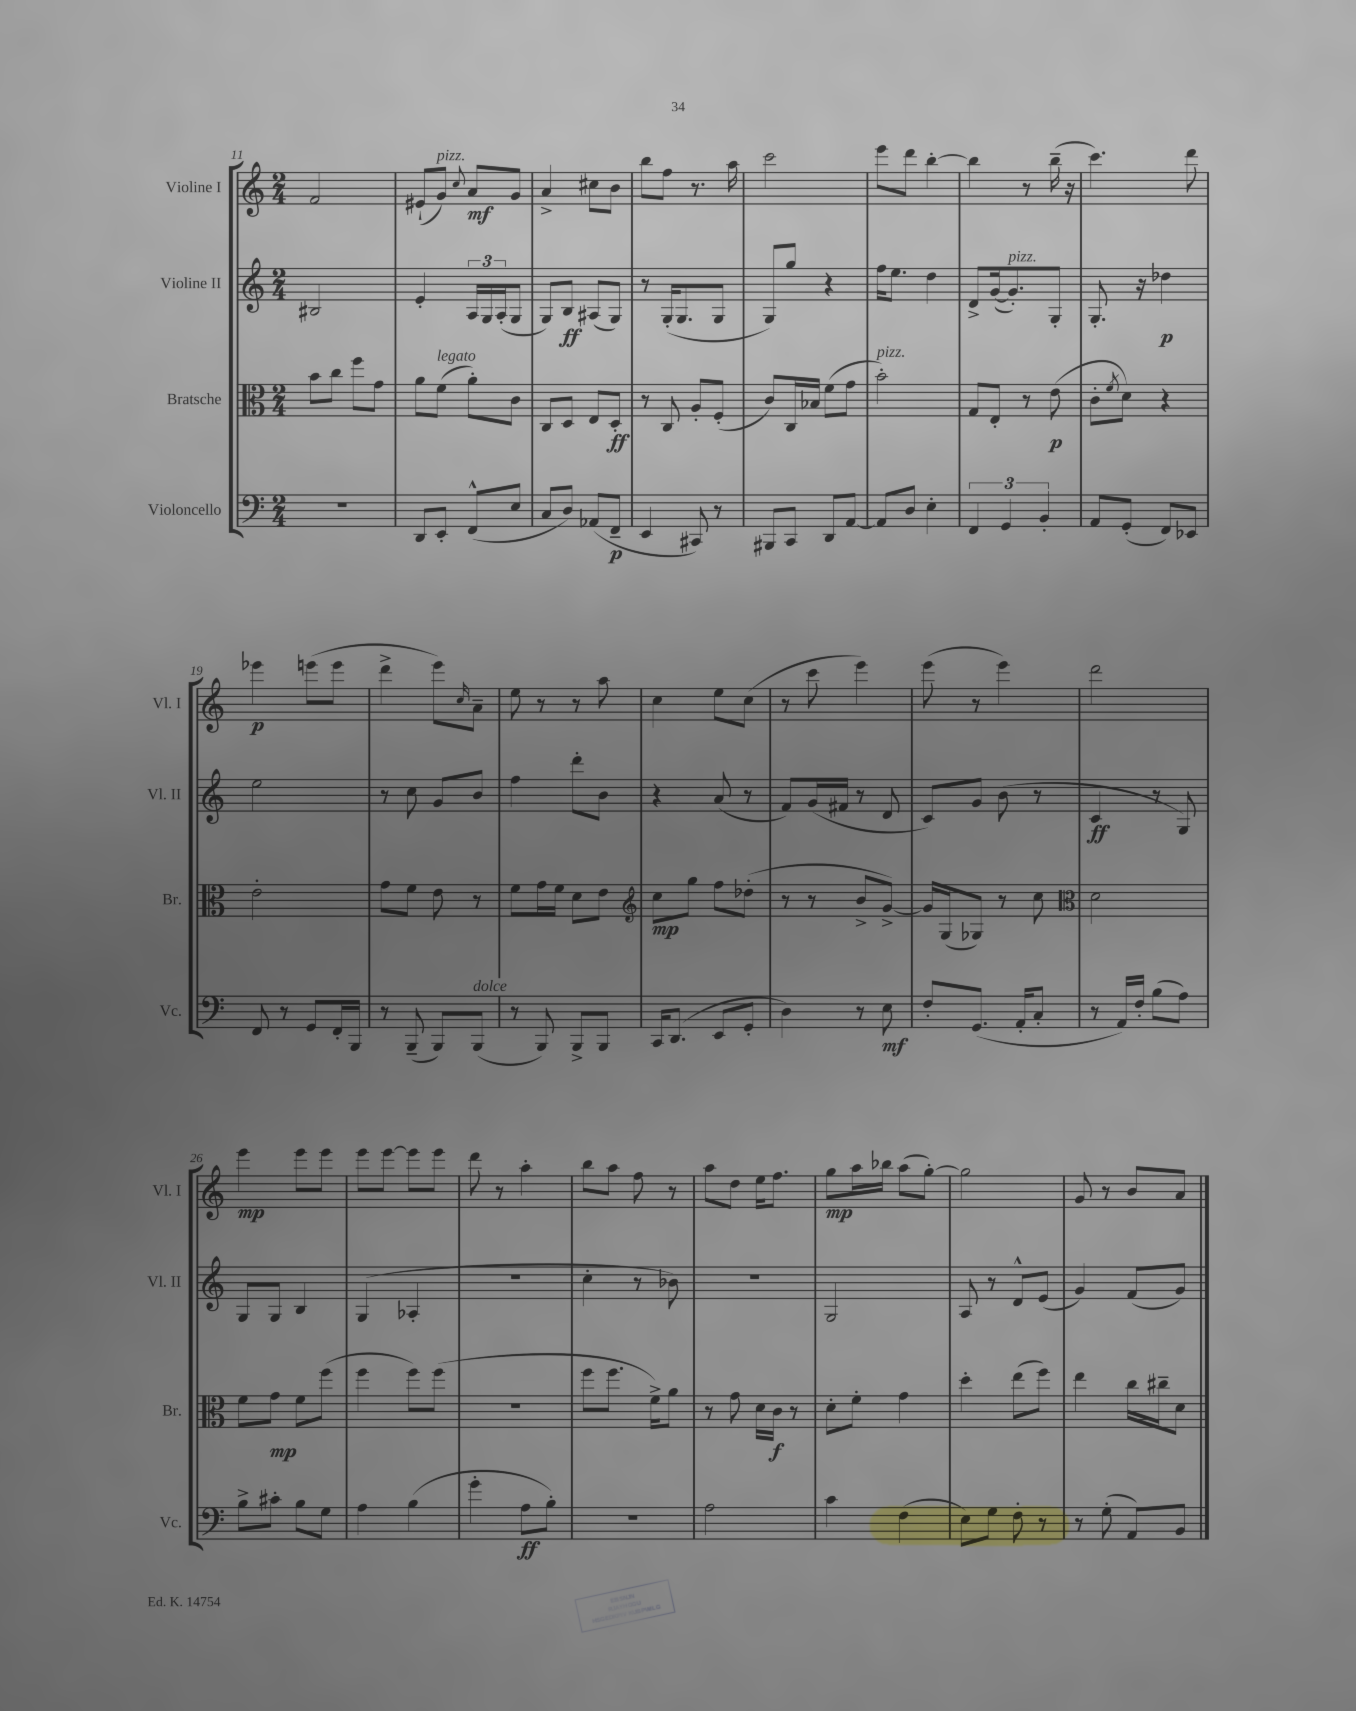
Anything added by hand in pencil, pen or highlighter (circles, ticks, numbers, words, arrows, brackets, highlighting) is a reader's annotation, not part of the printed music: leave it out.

**kern	**kern	**kern	**kern
*staff4	*staff3	*staff2	*staff1
*clefF4	*clefC3	*clefG2	*clefG2
*k[]	*k[]	*k[]	*k[]
*M2/4	*M2/4	*M2/4	*M2/4
2r	8b\L	2B#/	2f/
.	8cc\J	.	.
.	8ff\L	.	.
.	8g\J	.	.
=	=	=	=
8DD/L	8a\L	4e'/	(8e#`/L
8EE'/J	(8f\J	.	8g/J)
.	.	.	8qqcc/
(8FF^^/L	8a'\L)	24A/LL	8a/L
.	.	24G/	.
.	.	(24A'/J	.
8E/J	8c\J	8G/J	8g/J
=	=	=	=
8C/L	8C/L	8G/L)	4a^/
8D/J)	8D/J	8B/J	.
(8AA-/L	8E/L	(8A#/L	8cc#\L
8FF~/J	8D'/J	8G/J)	8b\J
=	=	=	=
4EE/	8r	8r	8bb\L
.	8C/	(16G'/LK	8ff\J
.	.	8.G/	.
8CC#/)	8A'/L	.	8.r
8r	(8F'/J	8G/J	.
.	.	.	16aa\
=	=	=	=
8BBB#/L	8c/L)	8G/L)	2ccc\
8CC/J	16C/L	8gg/J	.
.	16B-/JJ	.	.
8DD/L	(8f\L	4r	.
[8AA/J	8g\J	.	.
=	=	=	=
8AA/]L	2b'\)	16ff\LK	8eee\L
.	.	8.ee\J	.
8D/J	.	.	8ddd\J
4E'\	.	4dd\	[4bb'\
=	=	=	=
6FF/	8G/L	8d^/L	4bb\]
.	8E'/J	([16g/k	.
6GG/	.	.	.
.	.	8.g'/])	.
.	8r	.	8r
6BB'/	.	.	.
.	(8e\	8G'/J	(16bb~\
.	.	.	16r
=	=	=	=
8AA/L	8c'\L	8.G'/	4.ccc\)
.	8qf/	.	.
(8GG'/J	8d\J)	.	.
.	.	16r	.
8FF/L)	4r	4dd-\	.
8EE-/J	.	.	8ddd\
=	=	=	=
8FF/	2e'\	2ee\	4eee-\
8r	.	.	.
8GG/L	.	.	(8eee\L
16FF'/L	.	.	8eee\J
16BBB/JJ	.	.	.
=	=	=	=
8r	8g\L	8r	4ddd^\
(8BBB~/	8f\J	8cc\	.
8BBB/L)	8e\	8g/L	8eee\L)
.	.	.	16qqcc/
(8BBB/J	8r	8b/J	8a~\J
=	=	=	=
8r	8f\L	4ff\	8ee\
8BBB/)	16g\L	.	8r
.	16f\JJ	.	.
8BBB^/L	8d\L	8ddd'\L	8r
8BBB/J	8e\J	8b\J	8aa\
=	=	=	=
*	*clefG2	*	*
16CC/LK	8cc\L	4r	4cc\
(8.DD/J	.	.	.
.	8gg\J	.	.
8EE/L	8ff\L	(8a/	8ee\L
8GG'/J	(8dd-'\J	8r	(8cc\J
=	=	=	=
4D\)	8r	8f/L)	8r
.	8r	(16g/L	8ccc\
.	.	16f#/JJ	.
8r	8b^/L	8r	4eee\)
8E\	[8g^/J)	8d/	.
=	=	=	=
8F'/L	16g/]LL	8c/L)	(8eee\
.	(16G/J	.	.
(8.GG/J	8G-/J)	8g/J	8r
.	8r	(8b\	4eee\)
16AA'/LK	.	.	.
8C'/J	8cc\	8r	.
=	=	=	=
*	*clefC3	*	*
8r	2d\	4c/	2ddd\
16AA/LL)	.	.	.
16F'/JJ	.	.	.
(8B\L	.	8r	.
8A\J)	.	8G/)	.
=	=	=	=
8B^\L	8f\L	8G/L	4eee\
8c#'\J	8g\J	8G/J	.
8B\L	8f\L	4B/	8eee\L
8G\J	(8ff\J	.	8eee\J
=	=	=	=
4A\	4ff\	(4G/	8eee\L
.	.	.	[8eee\J
(4B\	8ff\L)	4A-'/	8eee\]L
.	(8ff\J	.	8eee\J
=	=	=	=
4g'\	2r	2r	8ddd\
.	.	.	8r
8A\L	.	.	4aa'\
8B'\J)	.	.	.
=	=	=	=
2r	8ff\L	4cc'\	8bb\L
.	8.ff\J	.	8aa\J
.	.	8r	8ff\
.	16f^\LK)	.	.
.	8a\J	8b-\)	8r
=	=	=	=
2A\	8r	2r	8aa\L
.	8g\	.	8dd\J
.	16d\LL	.	16ee\LK
.	16c\JJ	.	8.ff\J
.	8r	.	.
=	=	=	=
4c\	8d'\L	2G/	8gg\L
.	8f'\J	.	16aa\L
.	.	.	16bb-\JJ
(4F\	4g\	.	(8aa\L
.	.	.	[8gg'\J)
=	=	=	=
8E\L)	4dd'\	8A/	2gg\]
8G\J	.	8r	.
8F'\	(8ee\L	8d^^/L	.
8r	8ff\J)	(8e/J	.
=	=	=	=
8r	4ee\	4g/)	8g/
(8G'\	.	.	8r
8AA/L)	16cc\LL	(8f/L	8b/L
.	16cc#~\J	.	.
8BB/J	8d\J	8g/J)	8a/J
==	==	==	==
*-	*-	*-	*-
